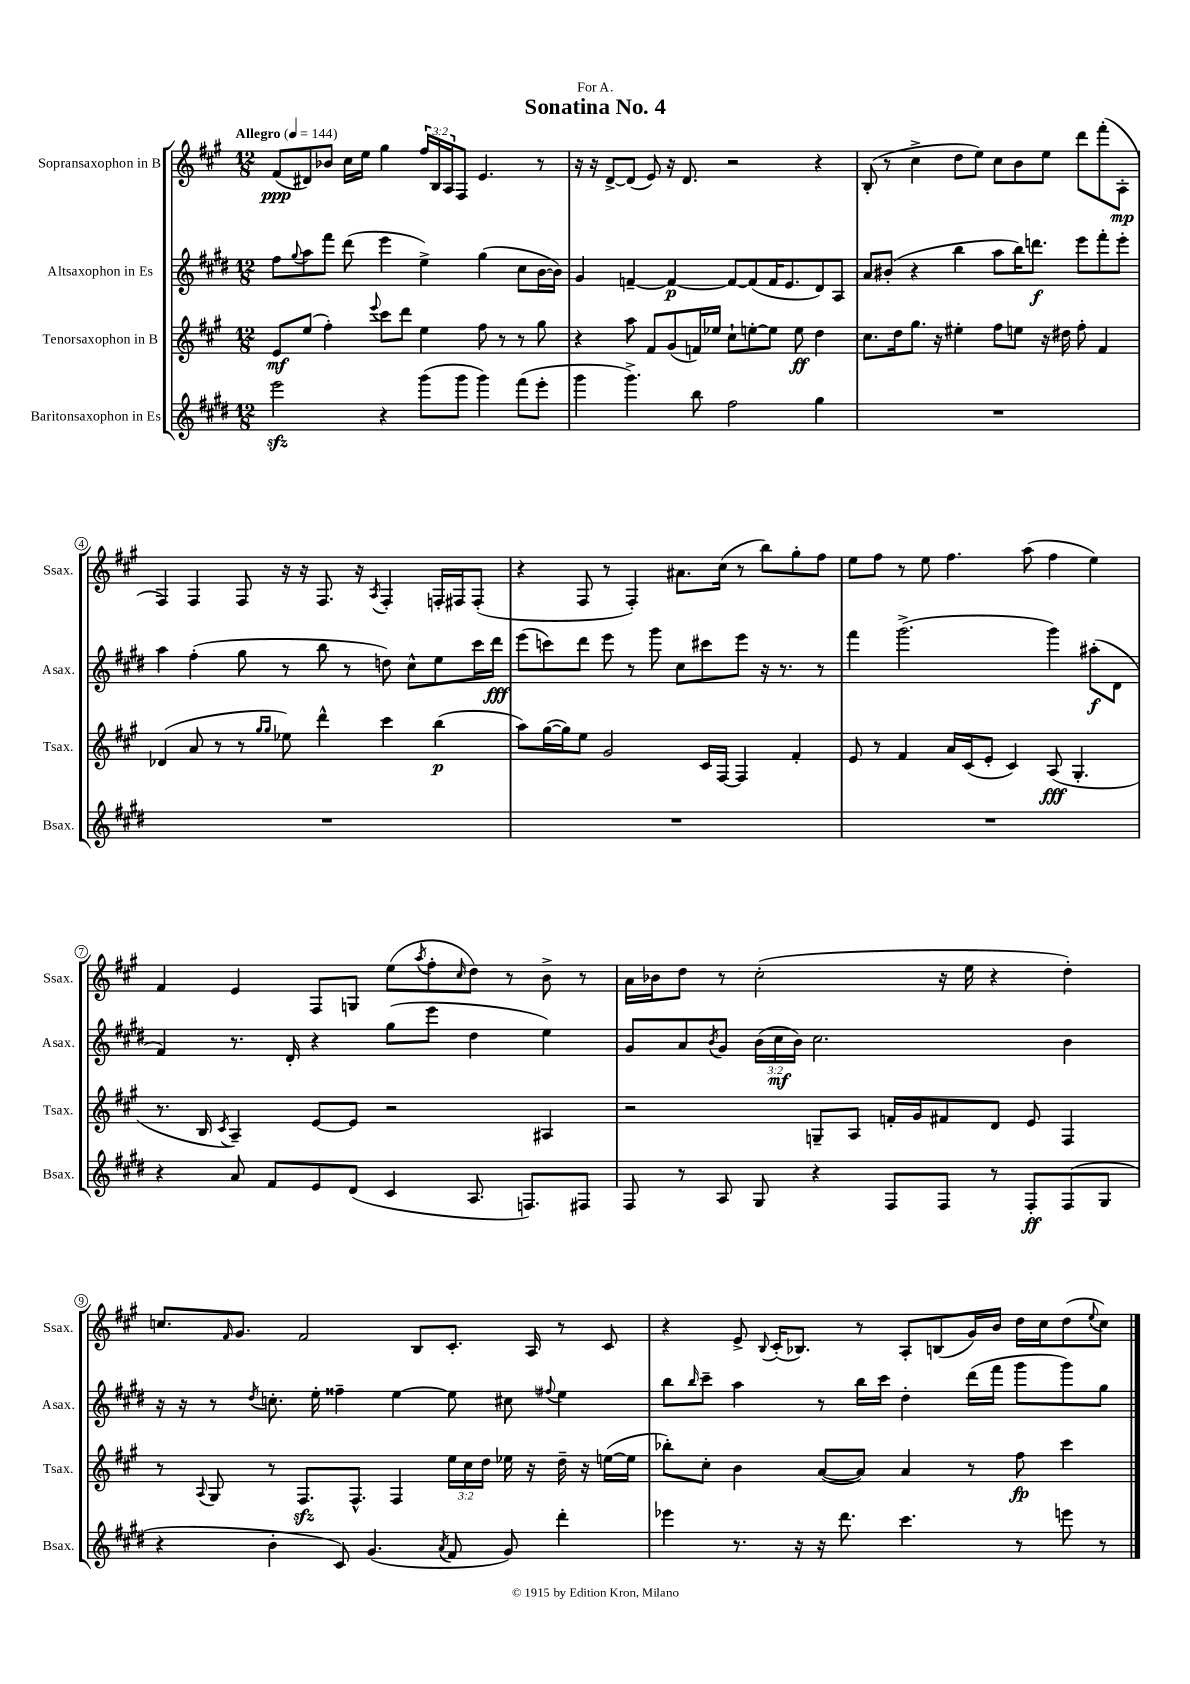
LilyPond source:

\header { title = "Sonatina No. 4" dedication = "For A." }
<<
\new StaffGroup <<
\new Staff = "s0" \with { instrumentName = "Sopransaxophon in B" shortInstrumentName = "Ssax." } {
    \clef treble \key a \major \numericTimeSignature \time 12/8 \override Staff.TupletNumber.text = #tuplet-number::calc-fraction-text \tempo "Allegro" 4 = 144
    fis'8\ppp( dis'8) bes'8 cis''16 e''16 gis''4 \tuplet 3/2 { fis''16 b16 a16 } fis8 e'4. r8 |
    r16 r16 d'8~-> d'8( e'8) r16 d'8. r2 r4 |
    b8-.( r8 cis''4-> d''8 e''8) cis''8 b'8 e''8 d'''8 fis'''8-.( a8-.\mp |
    fis4) fis4 fis8 r16 r16 fis8. r16 \acciaccatura { a8 } fis4-. f16-. fis16 fis8-.( |
    r4 fis8 r8 fis4-.) ais'8. cis''16( r8 b''8) gis''8-. fis''8 |
    e''8 fis''8 r8 e''8 fis''4. a''8( fis''4 e''4) |
    fis'4 e'4 fis8 g8 e''8( \acciaccatura { a''8 } fis''8-. \grace { cis''16 } d''8) r8 b'8-> r8 |
    a'16 bes'16 d''8 r8 cis''2-.( r16 e''16 r4 d''4-.) |
    c''8. \grace { fis'16 } gis'8. fis'2 b8 cis'8.-. a16 r8 cis'8 |
    r4 e'8-> \appoggiatura { b8 } cis'16-.( bes8.) r8 a8-. b8( gis'16) b'16 d''16 cis''16 d''8( \appoggiatura { e''8 } cis''8) \bar "|." |
}
\new Staff = "s1" \with { instrumentName = "Altsaxophon in Es" shortInstrumentName = "Asax." } {
    \clef treble \key e \major \numericTimeSignature \time 12/8 \override Staff.TupletNumber.text = #tuplet-number::calc-fraction-text
    fis''8 \appoggiatura { gis''8 } a''8 fis'''8 dis'''8( e'''4 e''4->) gis''4( cis''8 b'16~ b'16) |
    gis'4 f'4~-- f'4~\p f'8~ f'8( f'16 e'8. dis'8) a8 |
    a'8 bis'8-.( r4 b''4 a''8 b''16) d'''8.\f e'''8 fis'''8-. e'''8-. |
    a''4 fis''4-.( gis''8 r8 b''8 r8 d''8) cis''8-^ e''8 cis'''16 dis'''16\fff |
    e'''8( c'''8) dis'''8 e'''8 r8 gis'''8 cis''8 cis'''8 e'''8 r16 r8. r8 |
    fis'''4 gis'''2.->( gis'''4) ais''8-.\f( dis'8 |
    fis'4) r8. dis'16-. r4 gis''8( e'''8 dis''4 e''4) |
    gis'8 a'8 \acciaccatura { b'8 } gis'8 \tuplet 3/2 { b'16( cis''16\mf b'16) } cis''2. b'4 |
    r16 r16 r8 \acciaccatura { dis''8 } c''8.-. e''16-. fisis''4-- e''4~ e''8 cis''8 \appoggiatura { fis''8 } e''4 |
    b''8 \grace { b''16 } cis'''8-- a''4 r8 b''16 cis'''16 dis''4-. dis'''16( fis'''16 gis'''8 gis'''8) gis''8 \bar "|." |
}
\new Staff = "s2" \with { instrumentName = "Tenorsaxophon in B" shortInstrumentName = "Tsax." } {
    \clef treble \key a \major \numericTimeSignature \time 12/8 \override Staff.TupletNumber.text = #tuplet-number::calc-fraction-text
    e'8\mf e''8( fis''4-.) \appoggiatura { e'''8 } cis'''8 d'''8 e''4 fis''8 r8 r8 gis''8 |
    r4 a''8 fis'8 gis'8( f'16) ees''16 cis''8-! e''8~-. e''8 e''8\ff d''4 |
    cis''8. d''16 gis''8. r16 eis''4-. fis''8 e''8 r16 dis''16 fis''8-. fis'4 |
    des'4( a'8 r8 r8 \grace { gis''16 gis''16 } ees''8) d'''4-^ cis'''4 b''4\p( |
    a''8) gis''16~( gis''16) e''8 gis'2 cis'16 fis16~ fis4 fis'4-. |
    e'8 r8 fis'4 a'16 cis'16( e'8-. cis'4) a8\fff( gis4.-. |
    r8. b16 \acciaccatura { cis'8 } a4--) e'8~ e'8 r2 ais4 |
    r2 g8-- a8 f'16-. gis'16 fis'8 d'8 e'8 fis4 |
    r8 \appoggiatura { a8 } gis8 r8 fis8.\sfz fis8.-^ fis4 \tuplet 3/2 { e''16 cis''16 d''16 } ees''16 r16 d''16-- r16 e''16~( e''16 |
    bes''8-.) cis''8-. b'4 a'8~( a'8) a'4 r8 fis''8\fp cis'''4 \bar "|." |
}
\new Staff = "s3" \with { instrumentName = "Baritonsaxophon in Es" shortInstrumentName = "Bsax." } {
    \clef treble \key e \major \numericTimeSignature \time 12/8
    e'''2\sfz r4 gis'''8( gis'''8 gis'''4) fis'''8( e'''8-. |
    gis'''4 gis'''4.->) b''8 fis''2 gis''4 |
    R1. |
    R1. |
    R1. |
    R1. |
    r4 a'8 fis'8 e'8 dis'8( cis'4 a8. f8.) fis8 |
    fis8 r8 a8 gis8 r4 fis8 fis8 r8 fis8-.\ff fis8( gis8 |
    r4 b'4-. cis'8) gis'4.( \acciaccatura { a'8 } fis'8 gis'8) dis'''4-. |
    ees'''4 r8. r16 r16 dis'''8. cis'''4. r8 e'''8 r8 \bar "|." |
}
>>
>>
\layout { \context { \Score \override BarNumber.stencil = #(make-stencil-circler 0.1 0.3 ly:text-interface::print) } }
